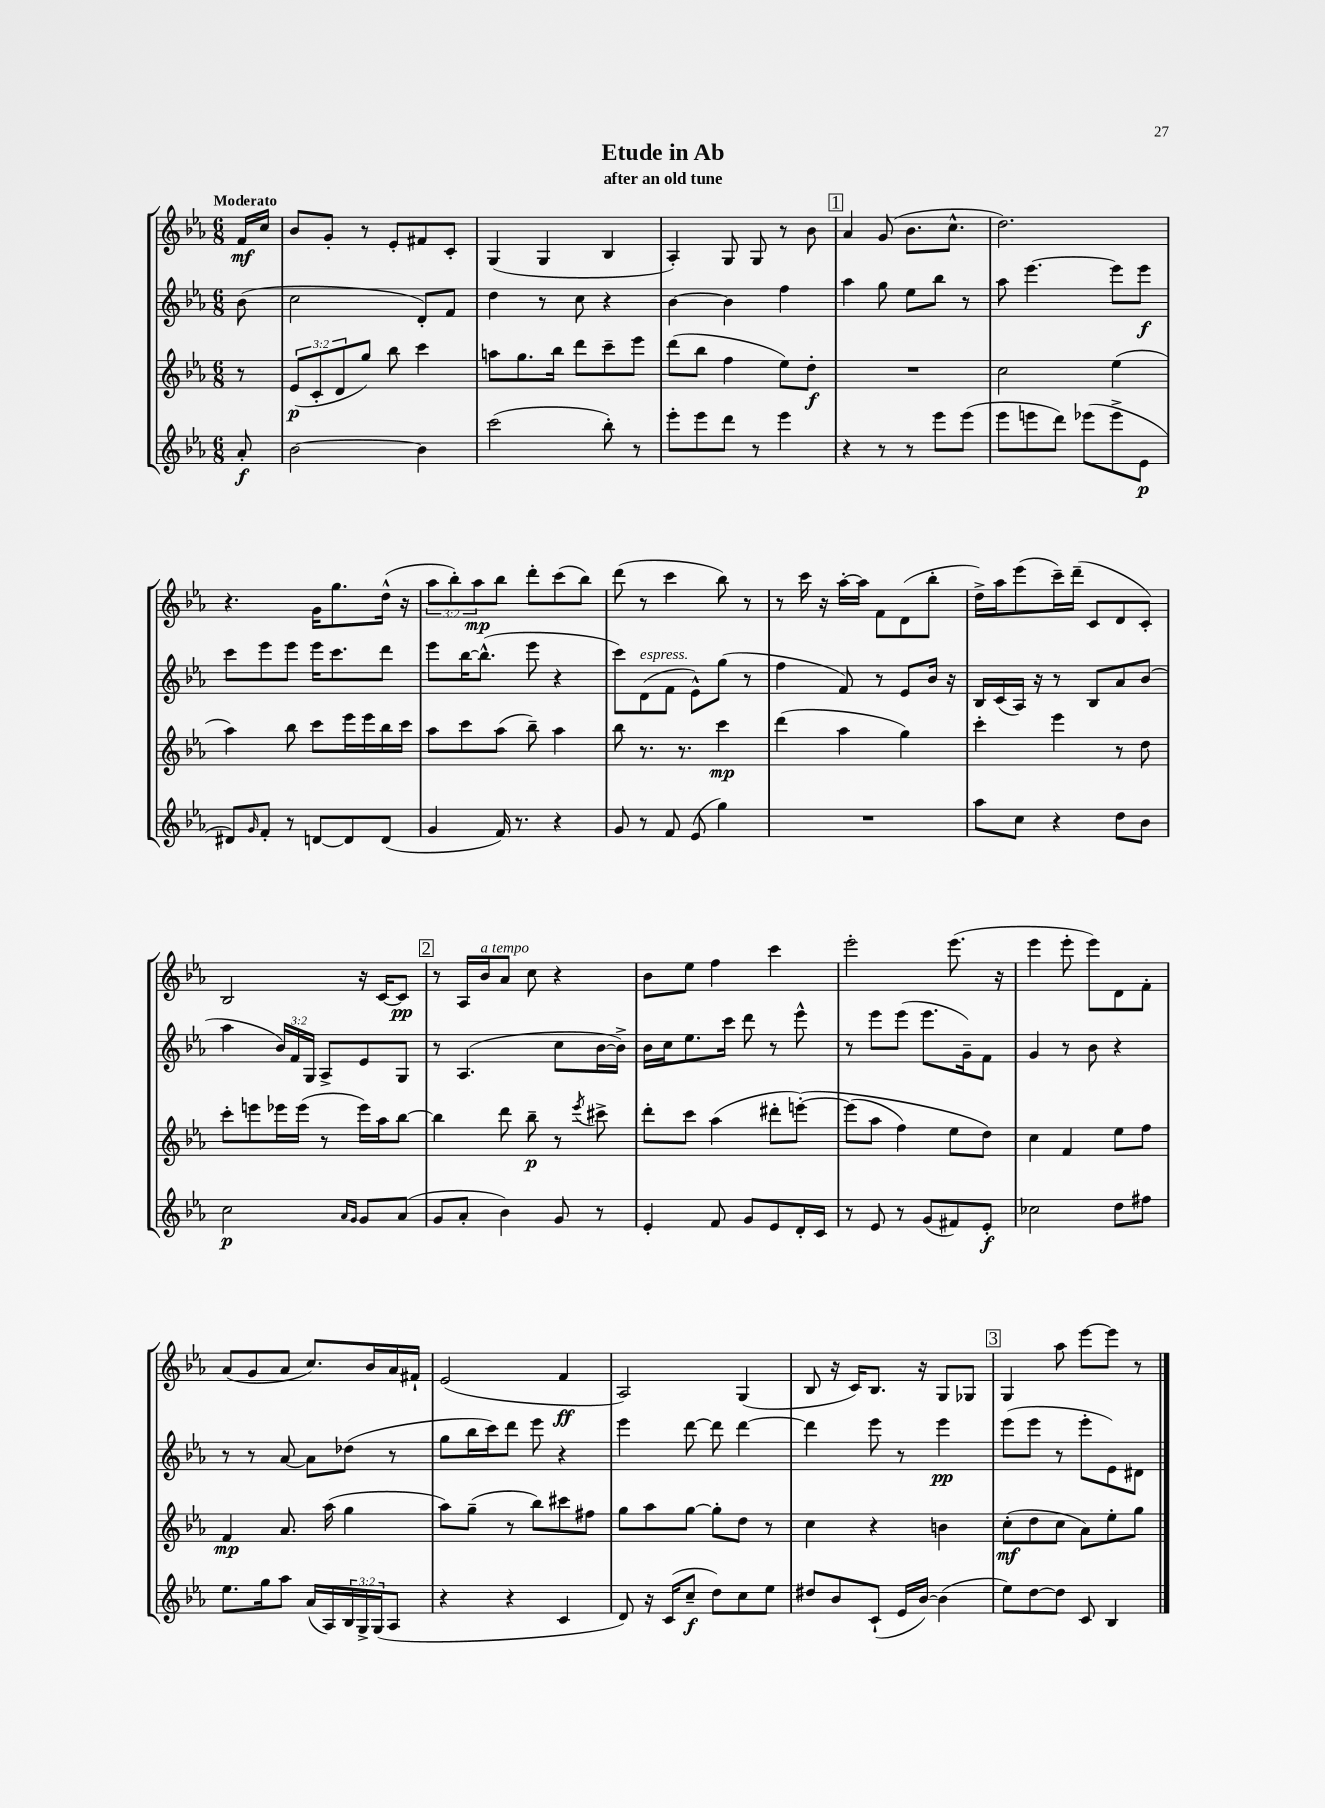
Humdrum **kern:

**kern	**dynam	**kern	**dynam	**kern	**dynam	**kern	**dynam
*part4	*part4	*part3	*part3	*part2	*part2	*part1	*part1
*staff4	*staff4	*staff3	*staff3	*staff2	*staff2	*staff1	*staff1
*clefG2	*	*clefG2	*	*clefG2	*	*clefG2	*
*k[b-e-a-]	*	*k[b-e-a-]	*	*k[b-e-a-]	*	*k[b-e-a-]	*
*M6/8	*	*M6/8	*	*M6/8	*	*M6/8	*
=	=	=	=	=	=	=	=
!	!	!	!	!	!	!LO:TX:a:B:t=Moderato	!
8a-'/	f	8r	.	(8b-\	.	16f/LL	mf
.	.	.	.	.	.	16cc/JJ	.
=1	=1	=1	=1	=1	=1	=1	=1
[2b-\	.	(12e-/L	p	2cc\	.	8b-/L	.
.	.	12c'/	.	.	.	.	.
.	.	.	.	.	.	8g'/J	.
.	.	12d/	.	.	.	.	.
.	.	8gg/J)	.	.	.	8r	.
.	.	8bb-\	.	.	.	8e-'/L	.
4b-\]	.	4ccc\	.	8d'/L)	.	8f#X/	.
.	.	.	.	8f/J	.	8c'/J	.
=2	=2	=2	=2	=2	=2	=2	=2
(2ccc\	.	8aan\L	.	4dd\	.	(4G/	.
.	.	8.gg\	.	.	.	.	.
.	.	.	.	8r	.	4G/	.
.	.	16bb-\Jk	.	.	.	.	.
.	.	8ddd\L	.	8cc\	.	.	.
8bb-'\)	.	8ccc~\	.	4r	.	4B-/	.
8r	.	8eee-\J	.	.	.	.	.
=3	=3	=3	=3	=3	=3	=3	=3
8eee-'\L	.	(8ddd\L	.	[4b-\	.	4A-'/)	.
8eee-\	.	8bb-\J	.	.	.	.	.
8ddd\J	.	4ff\	.	4b-\]	.	8G/	.
8r	.	.	.	.	.	8G/	.
4eee-\	.	8ee-\L)	.	4ff\	.	8r	.
.	.	8dd'\J	f	.	.	8b-\	.
!!LO:REH:place=s1:t=1
=4	=4	=4	=4	=4	=4	=4	=4
4r	.	2.r	.	4aa-\	.	4a-/	.
8r	.	.	.	8gg\	.	(8g/	.
8r	.	.	.	8ee-\L	.	8.b-\L	.
8eee-\L	.	.	.	8bb-\J	.	.	.
.	.	.	.	.	.	8.cc^^\J	.
(8eee-\J	.	.	.	8r	.	.	.
=5	=5	=5	=5	=5	=5	=5	=5
8eee-\L	.	2cc\	.	8aa-\	.	2.dd\)	.
8eeen\	.	.	.	[4.eee-\	.	.	.
8ddd\J)	.	.	.	.	.	.	.
(8eee-X\L	.	.	.	.	.	.	.
8eee-^\	.	(4ee-\	.	8eee-\L]	.	.	.
8e-\J	p	.	.	8eee-\J	f	.	.
!!LO:LB:g=z
=6	=6	=6	=6	=6	=6	=6	=6
8d#X/L)	.	4aa-\)	.	8ccc\L	.	4.r	.
16qqg/	.	.	.	.	.	.	.
8f'/J	.	.	.	8eee-\	.	.	.
8r	.	8bb-\	.	8eee-\J	.	.	.
[8dn/L	.	8ccc\L	.	16eee-\KL	.	16g\KL	.
.	.	.	.	8.ccc\	.	8.gg\	.
8d/]	.	16eee-\L	.	.	.	.	.
.	.	16eee-\	.	.	.	.	.
(8d/J	.	16bb-\	.	8ddd\J	.	(16dd^^\Jk	.
.	.	16ccc\JJ	.	.	.	16r	.
=7	=7	=7	=7	=7	=7	=7	=7
4g/	.	8aa-\L	.	8eee-\L	.	12aa-\L	.
.	.	.	.	.	.	12bb-'\)	.
.	.	8ccc\	.	[16bb-\K	.	.	.
.	.	.	.	.	.	12aa-\	mp
.	.	.	.	(8.bb-^^\J]	.	.	.
16f/)	.	(8aa-\J	.	.	.	8bb-\J	.
8.r	.	.	.	.	.	.	.
.	.	8bb-~\)	.	8eee-\	.	8ddd'\L	.
4r	.	4aa-\	.	4r	.	(8ccc\	.
.	.	.	.	.	.	8bb-\J)	.
=8	=8	=8	=8	=8	=8	=8	=8
8g/	.	8bb-\	.	8ccc\L)	.	(8ddd\	.
!	!	!	!	!LO:TX:a:i:t=espress.	!	!	!
8r	.	8.r	.	(8d\	.	8r	.
8f/	.	.	.	8f\J	.	4ccc\	.
.	.	8.r	.	.	.	.	.
(8e-/	.	.	.	8e-^^\L)	.	.	.
4gg\)	.	4ccc\	mp	(8gg\J	.	8bb-\)	.
.	.	.	.	8r	.	8r	.
=9	=9	=9	=9	=9	=9	=9	=9
2.r	.	(4ddd\	.	4ff\	.	8r	.
.	.	.	.	.	.	16ccc\	.
.	.	.	.	.	.	16r	.
.	.	4aa-\	.	8f/)	.	[16aa-'\LL	.
.	.	.	.	.	.	16aa-\JJ]	.
.	.	.	.	8r	.	8f\L	.
.	.	4gg\)	.	8e-/L	.	(8d\	.
.	.	.	.	16b-/Jk	.	8bb-'\J	.
.	.	.	.	16r	.	.	.
=10	=10	=10	=10	=10	=10	=10	=10
8aa-\L	.	4ccc'\	.	16B-/LL	.	16dd^\LL)	.
.	.	.	.	(16c/	.	16aa-\J	.
8cc\J	.	.	.	16A-/JJ)	.	(8eee-\	.
.	.	.	.	16r	.	.	.
4r	.	4eee-\	.	8r	.	16ccc~\L)	.
.	.	.	.	.	.	(16ddd~\JJ	.
.	.	.	.	8B-/L	.	8c/L	.
8dd\L	.	8r	.	8a-/	.	8d/	.
8b-\J	.	8dd\	.	(8b-/J	.	8c'/J)	.
!!LO:LB:g=z
=11	=11	=11	=11	=11	=11	=11	=11
2cc\	p	8ccc'\L	.	4aa-\	.	2B-/	.
.	.	8eeen\	.	.	.	.	.
.	.	16eee-X\L	.	24b-/LL)	.	.	.
.	.	.	.	24f/	.	.	.
.	.	(16eee-\JJ	.	.	.	.	.
.	.	.	.	24G/JJ	.	.	.
.	.	8r	.	8A-^/L	.	.	.
16qqa-/LL	.	.	.	.	.	.	.
16qqg/JJ	.	.	.	.	.	.	.
8g/L	.	16eee-\LL)	.	8e-/	.	16r	.
.	.	16aa-\J	.	.	.	[16c/KL	.
(8a-/J	.	[8bb-\J	.	8G/J	.	8c/J]	pp
!!LO:REH:place=s1:t=2
=12	=12	=12	=12	=12	=12	=12	=12
8g/L	.	4bb-\]	.	8r	.	8r	.
8a-'/J	.	.	.	(4.A-/	.	16A-/LL	.
!	!	!	!	!	!	!LO:TX:a:i:t=a tempo	!
.	.	.	.	.	.	16b-/J	.
4b-\)	.	8ddd\	.	.	.	8a-/J	.
.	.	8bb-~\	p	.	.	8cc\	.
8g/	.	8r	.	8cc\L	.	4r	.
.	.	8qeee-/	.	.	.	.	.
8r	.	8ccc#X^\	.	[16b-\L	.	.	.
.	.	.	.	16b-^\JJ])	.	.	.
=13	=13	=13	=13	=13	=13	=13	=13
4e-'/	.	8ddd'\L	.	16b-\LL	.	8b-\L	.
.	.	.	.	16cc\J	.	.	.
.	.	8ccc\J	.	8.ee-\	.	8ee-\J	.
8f/	.	(4aa-\	.	.	.	4ff\	.
.	.	.	.	16ccc\Jk	.	.	.
8g/L	.	.	.	8ddd\	.	.	.
8e-/	.	8ddd#X'\L	.	8r	.	4ccc\	.
16d'/L	.	([8eeen'\J)	.	8eee-^^\	.	.	.
16c/JJ	.	.	.	.	.	.	.
=14	=14	=14	=14	=14	=14	=14	=14
8r	.	(8eee\L]	.	8r	.	2eee-'\	.
8e-/	.	8aa-\J	.	8eee-\L	.	.	.
8r	.	4ff\)	.	(8eee-\J	.	.	.
(8g/L	.	.	.	8.eee-\L	.	.	.
8f#X/)	.	8ee-\L	.	.	.	(8.eee-\	.
.	.	.	.	16g~\k)	.	.	.
8e-'/J	f	8dd\J)	.	8f\J	.	.	.
.	.	.	.	.	.	16r	.
=15	=15	=15	=15	=15	=15	=15	=15
2cc-X\	.	4cc\	.	4g/	.	4eee-\	.
.	.	4f/	.	8r	.	8eee-'\	.
.	.	.	.	8b-\	.	8eee-\L)	.
8dd\L	.	8ee-\L	.	4r	.	8d\	.
8ff#X\J	.	8ff\J	.	.	.	8f'\J	.
!!LO:LB:g=z
=16	=16	=16	=16	=16	=16	=16	=16
8.ee-\L	.	4f/	mp	8r	.	(8a-/L	.
.	.	.	.	8r	.	8g/	.
16gg\k	.	.	.	.	.	.	.
8aa-\J	.	8.a-/	.	[8a-/	.	8a-/J	.
(16a-/LL	.	.	.	8a-\L]	.	8.cc/L)	.
16A-/)	.	(16aa-\	.	.	.	.	.
24B-/	.	4gg\	.	(8dd-X\J	.	.	.
24G^/	.	.	.	.	.	.	.
.	.	.	.	.	.	16b-/L	.
(24G/J	.	.	.	.	.	.	.
8A-/J	.	.	.	8r	.	16a-/	.
.	.	.	.	.	.	16f#X`/JJ	.
=17	=17	=17	=17	=17	=17	=17	=17
4r	.	8aa-\L)	.	8gg\L	.	(2e-/	.
.	.	(8gg~\J	.	16bb-\L	.	.	.
.	.	.	.	16ccc\J)	.	.	.
4r	.	8r	.	8ddd\J	.	.	.
.	.	8bb-\L)	.	8eee-\	.	.	.
4c/	.	8ccc#X\	.	4r	.	4f/	ff
.	.	8ff#X\J	.	.	.	.	.
=18	=18	=18	=18	=18	=18	=18	=18
8d/)	.	8gg\L	.	4eee-\	.	2A-/)	.
16r	.	8aa-\	.	.	.	.	.
(16c/KL	.	.	.	.	.	.	.
8cc~/J	f	[8gg\J	.	[8ddd\	.	.	.
8dd\L)	.	8gg'\L]	.	8ddd\]	.	.	.
8cc\	.	8dd\J	.	[4ddd\	.	(4G/	.
8ee-\J	.	8r	.	.	.	.	.
=19	=19	=19	=19	=19	=19	=19	=19
8dd#X/L	.	4cc\	.	4ddd\]	.	8B-/	.
8b-/	.	.	.	.	.	16r	.
.	.	.	.	.	.	16c/KL)	.
(8c`/J	.	4r	.	8eee-\	.	8.B-/J	.
16e-/LL	.	.	.	8r	.	.	.
[16b-/JJ)	.	.	.	.	.	16r	.
(4b-\]	.	4bn\	.	4eee-\	pp	8G/L	.
.	.	.	.	.	.	8G-X/J	.
!!LO:REH:place=s1:t=3
=20	=20	=20	=20	=20	=20	=20	=20
8ee-\L)	.	(8cc'\L	mf	(8eee-\L	.	4G/	.
[8dd\	.	8dd\	.	8eee-\J	.	.	.
8dd\J]	.	8cc\J	.	8r	.	8aa-\	.
8c/	.	8a-\L)	.	8eee-'\L	.	[8eee-\L	.
4B-/	.	8ee-'\	.	8e-\)	.	8eee-\J]	.
.	.	8gg\J	.	8d#X\J	.	8r	.
==	==	==	==	==	==	==	==
*-	*-	*-	*-	*-	*-	*-	*-
